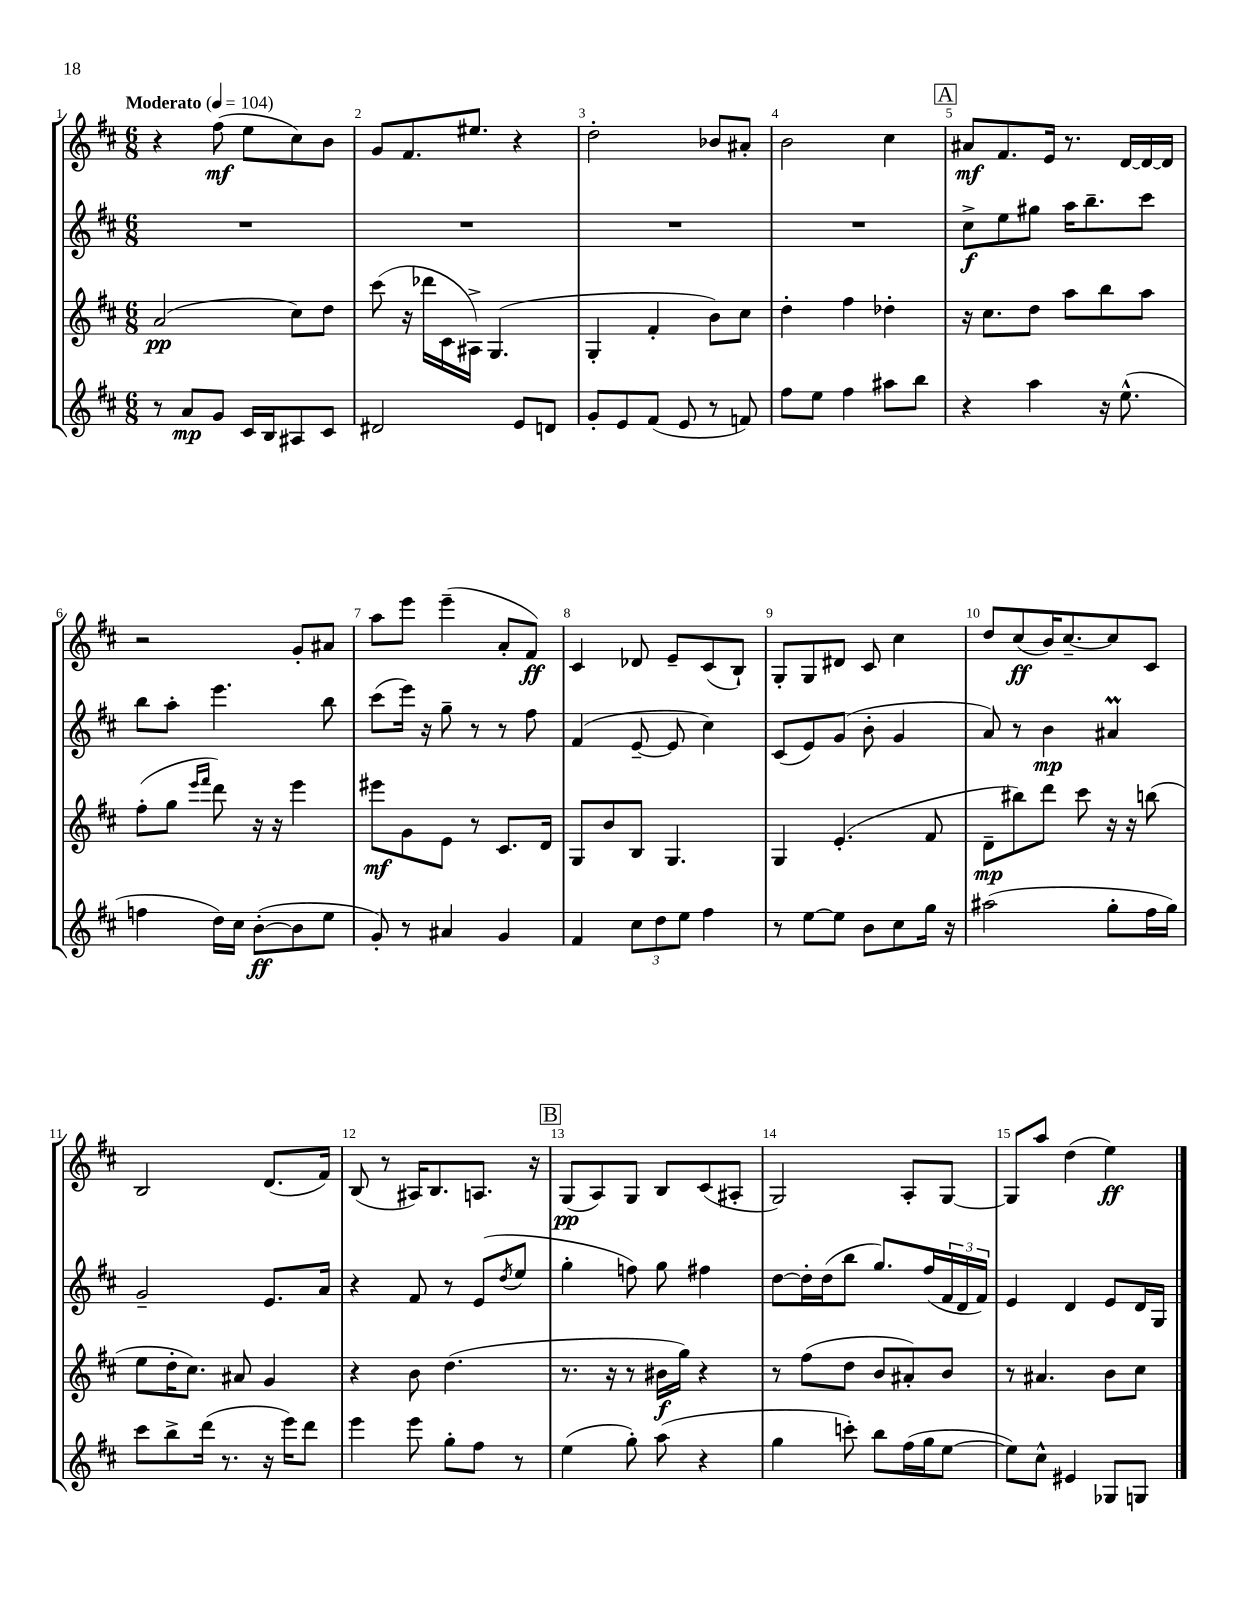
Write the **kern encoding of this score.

**kern	**kern	**kern	**kern
*staff4	*staff3	*staff2	*staff1
*clefG2	*clefG2	*clefG2	*clefG2
*k[f#c#]	*k[f#c#]	*k[f#c#]	*k[f#c#]
*M6/8	*M6/8	*M6/8	*M6/8
*MM104	*MM104	*MM104	*MM104
8r	(2a	2.r	4r
8a	.	.	.
8g	.	.	(8ff#
16c#	.	.	8ee
16B	.	.	.
8A#	8cc#)	.	8cc#)
8c#	8dd	.	8b
=	=	=	=
2d#	(8ccc#	2.r	8g
.	16r	.	8.f#
.	16ddd-	.	.
.	16c#	.	.
.	16A#^)	.	8.ee#
.	(4.G	.	.
8e	.	.	4r
8d	.	.	.
=	=	=	=
8g'	4G'	2.r	2dd'
8e	.	.	.
(8f#	4f#'	.	.
8e	.	.	.
8r	8b)	.	8b-
8f)	8cc#	.	8a#'
=	=	=	=
8ff#	4dd'	2.r	2b
8ee	.	.	.
4ff#	4ff#	.	.
8aa#	4dd-'	.	4cc#
8bb	.	.	.
=	=	=	=
4r	16r	8cc#^	8a#
.	8.cc#	.	.
.	.	8ee	8.f#
4aa	8dd	8gg#	.
.	.	.	16e
.	8aa	16aa	8.r
.	.	8.bb~	.
16r	8bb	.	.
(8.ee^^	.	.	[16d
.	8aa	8ccc#	16d_
.	.	.	16d]
=	=	=	=
4ff	(8ff#'	8bb	2r
.	8gg	8aa'	.
.	16qqeee	.	.
.	16qqfff#	.	.
16dd)	8ddd)	4.eee	.
16cc#	.	.	.
([8b'	16r	.	.
.	16r	.	.
8b]	4eee	.	8g'
8ee	.	8bb	8a#
=	=	=	=
8g')	8eee#	(8ccc#	8aa
8r	8g	16eee)	8eee
.	.	16r	.
4a#	8e	8gg~	(4eee~
.	8r	8r	.
4g	8.c#	8r	8a'
.	.	8ff#	8f#)
.	16d	.	.
=	=	=	=
4f#	8G	(4f#	4c#
.	8b	.	.
12cc#	8B	[8e~	8d-
12dd	.	.	.
.	4.G	8e]	8e~
12ee	.	.	.
4ff#	.	4cc#)	(8c#
.	.	.	8B`)
=	=	=	=
8r	4G	(8c#	8G'
[8ee	.	8e)	8G
8ee]	(4.e'	(8g	8d#
8b	.	8b'	8c#
8cc#	.	4g	4cc#
16gg	8f#	.	.
16r	.	.	.
=	=	=	=
(2aa#	8d~	8a)	8dd
.	8bb#)	8r	(8cc#
.	8ddd	4b	16b)
.	.	.	[8.cc#~
.	8ccc#	.	.
8gg'	16r	4a#	8cc#]
.	16r	.	.
16ff#	(8bb	.	8c#
16gg)	.	.	.
=	=	=	=
8ccc#	8ee	2g~	2B
8bb^	16dd'	.	.
.	8.cc#)	.	.
(16ddd	.	.	.
8.r	.	.	.
.	8a#	.	.
16r	4g	8.e	(8.d
16eee)	.	.	.
8ddd	.	.	.
.	.	16a	16f#)
=	=	=	=
4eee	4r	4r	(8B
.	.	.	8r
8eee	8b	8f#	16A#)
.	.	.	8.B
8gg'	(4.dd	8r	.
8ff#	.	(8e	8.A
.	.	8qdd	.
8r	.	8ee	.
.	.	.	16r
=	=	=	=
(4ee	8.r	4gg'	(8G
.	.	.	8A)
.	16r	.	.
8gg')	8r	8ff)	8G
(8aa	16b#	8gg	8B
.	16gg)	.	.
4r	4r	4ff#	(8c#
.	.	.	8A#'
=	=	=	=
4gg	8r	[8dd	2G)
.	(8ff#	16dd']	.
.	.	(16dd	.
8ccc')	8dd	8bb	.
8bb	8b	8.gg)	.
(16ff#	8a#')	.	8A'
16gg	.	(16ff#	.
[8ee	8b	24f#	[8G
.	.	24d	.
.	.	24f#)	.
=	=	=	=
8ee])	8r	4e	8G]
8cc#^^	4.a#	.	8aa
4e#	.	4d	(4dd
8G-	8b	8e	4ee)
8G	8cc#	16d	.
.	.	16G	.
==	==	==	==
*-	*-	*-	*-
